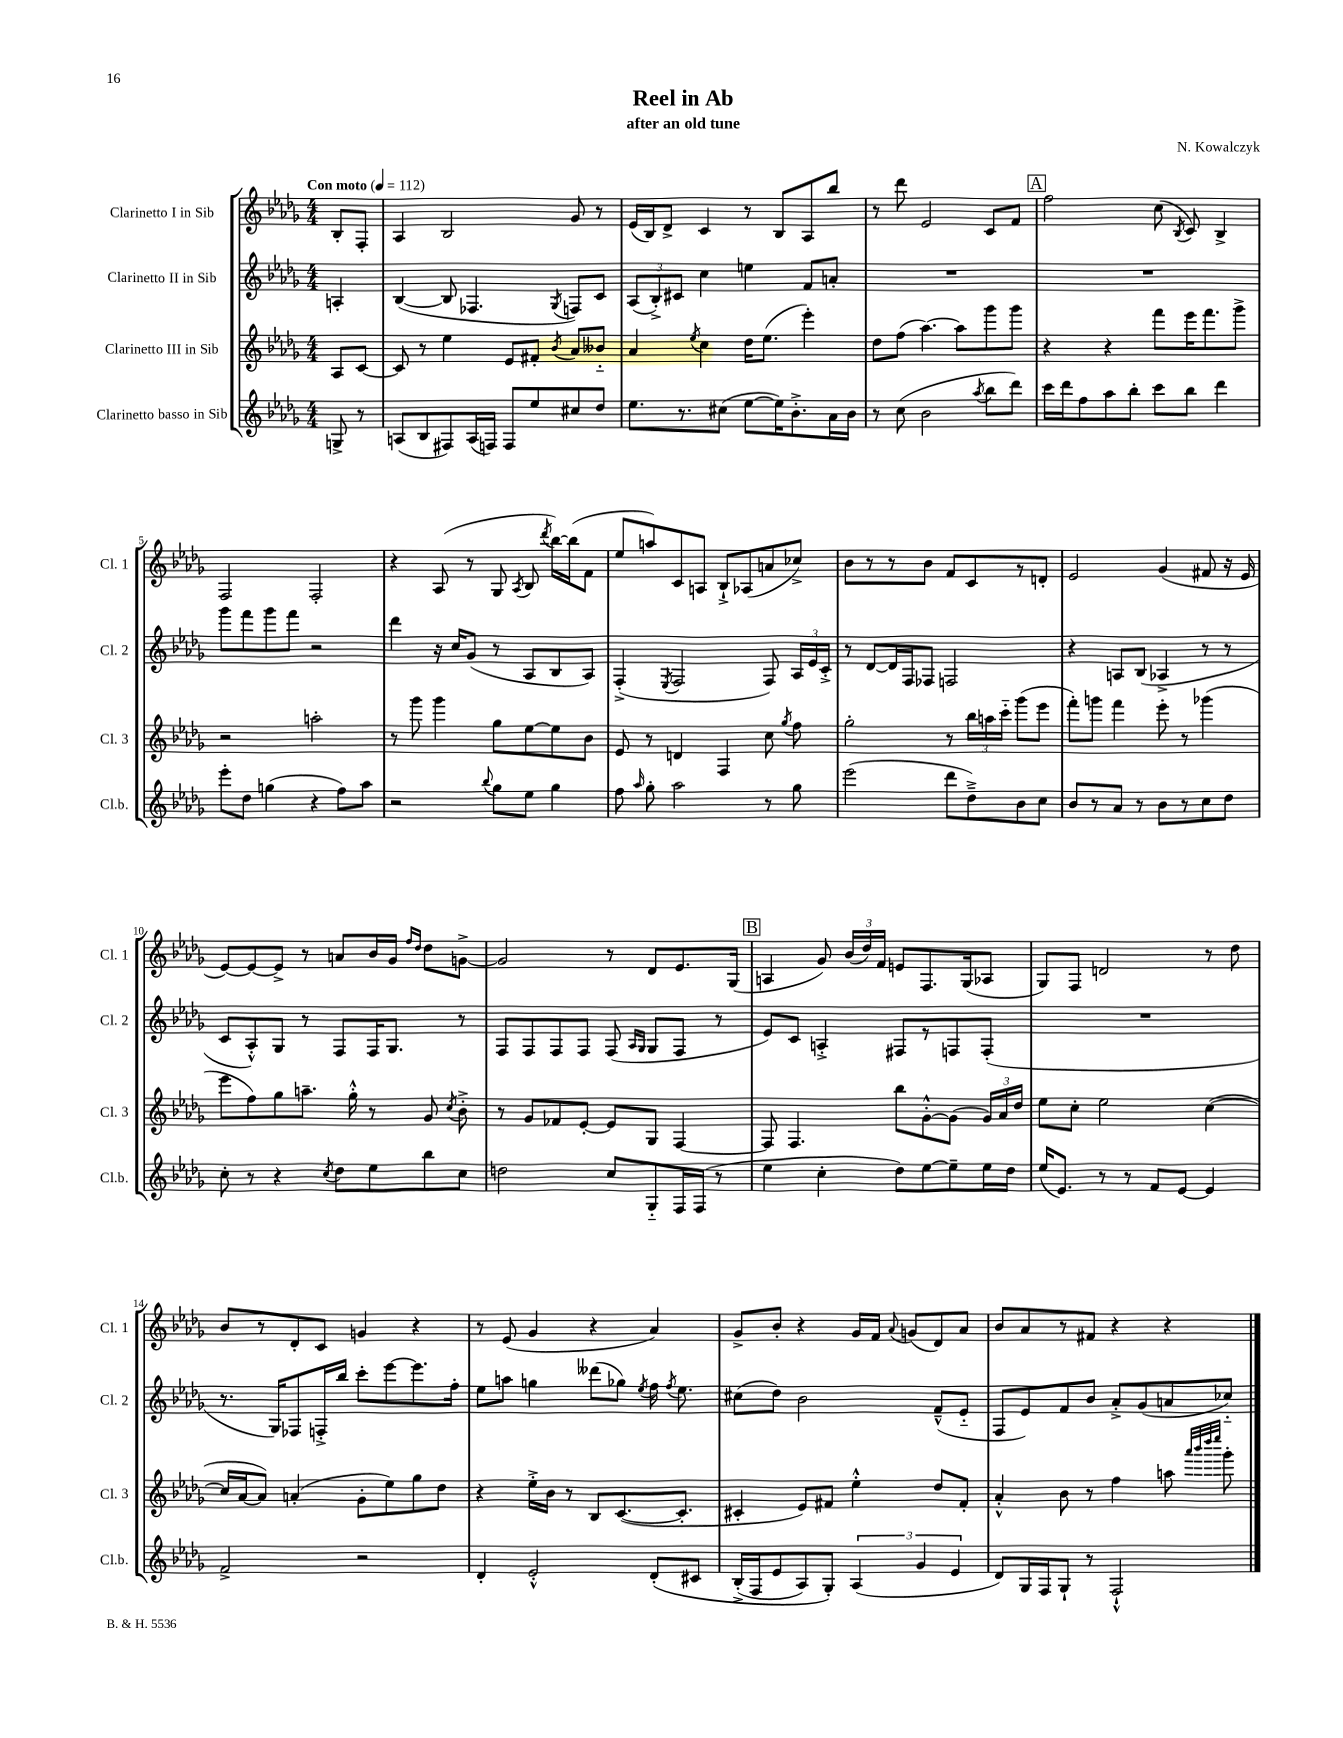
\header { title = "Reel in Ab" composer = "N. Kowalczyk" subtitle = "after an old tune" }
<<
\new StaffGroup <<
\new Staff = "s0" \with { instrumentName = "Clarinetto I in Sib" shortInstrumentName = "Cl. 1" } {
    \clef treble \key des \major \numericTimeSignature \time 4/4 \partial 4 \tempo "Con moto" 4 = 112
    \autoBeamOff bes8[-. f8]-. |
    aes4 bes2 ges'8 r8 |
    ees'16[( bes16) des'8]-> c'4 r8 bes8[ aes8 bes''8] |
    r8 des'''8 ees'2 c'8[ f'8] |
    \mark \markup { \box "A" } f''2 c''8( \acciaccatura { bes8 } c'8) bes4-> |
    f2 f2-. |
    r4 aes8( r8 ges8 \acciaccatura { aes8 } bes8 \acciaccatura { des'''8 } bes''16[~) bes''16( f'8] |
    ees''8[ a''8) c'8 a8] bes8[-!-> aes8( a'8 ces''8]->) |
    bes'8[ r8 r8 bes'8] f'8[ c'8 r8 d'8]-. |
    ees'2 ges'4( fis'8 r16 ees'16 |
    ees'8[~) ees'8~ ees'8]-> r8 a'8[ bes'16 ges'16] \grace { f''16[ des''16] } des''8[ g'8]~-> |
    g'2 r8 des'8[ ees'8. ges16]( |
    \mark \markup { \box "B" } a4 ges'8) \tuplet 3/2 { bes'16[( des''16) f'16] } e'8[ f8. ges16( aes8] |
    ges8[) f8] d'2 r8 des''8 |
    bes'8[ r8 des'8-. c'8] g'4 r4 |
    r8 ees'8( ges'4 r4 aes'4) |
    ges'8[-> bes'8]-. r4 ges'16[ f'16] \appoggiatura { aes'8 } g'8[( des'8) aes'8] |
    bes'8[ aes'8 r8 fis'8] r4 r4 \bar "|." |
}
\new Staff = "s1" \with { instrumentName = "Clarinetto II in Sib" shortInstrumentName = "Cl. 2" } {
    \clef treble \key des \major \numericTimeSignature \time 4/4 \partial 4
    \autoBeamOff a4-. |
    bes4~( bes8 fes4. \acciaccatura { ges8 } f8[) c'8] |
    \tuplet 3/2 { aes8[( bes8-.->) cis'8] } c''4 e''4 f'8[ a'8]-. |
    R1 |
    \mark \markup { \box "A" } R1 |
    ges'''8[ f'''8 ges'''8 f'''8] r2 |
    des'''4 r16 c''16[ ges'8]( r8 aes8[ bes8 aes8]) |
    f4-.->( \acciaccatura { ees8 } f2 f8) \tuplet 3/2 { aes16[ ees'16 c'16]-.-> } |
    r8 des'8[~ des'16 f16 fes8] f2 |
    r4 a8[ bes8]( aes4-> r8 r8 |
    c'8[ aes8-.-^) ges8] r8 f8[ f16 ges8.] r8 |
    f8[ f8 f8 f8] f8( \grace { aes16[ ges16] } ges8[ f8] r8 |
    \mark \markup { \box "B" } ees'8[) c'8] a4-.-> fis8[ r8 f8 f8]-.( |
    R1 |
    r8. ges16[) fes8 f16-.-> bes''16] c'''8[-. ees'''8~ ees'''8. f''16]-. |
    ees''8[ a''8] g''4 deses'''8[( ges''8]) \acciaccatura { ees''8 } f''16 \acciaccatura { f''8 } ees''8. |
    cis''8[( des''8]) bes'2 f'8[---^( ees'8]-_ |
    f8[ ees'8) f'8 bes'8] aes'8[-.-> ges'8( a'8 ces''8]-_) \bar "|." |
}
\new Staff = "s2" \with { instrumentName = "Clarinetto III in Sib" shortInstrumentName = "Cl. 3" } {
    \clef treble \key des \major \numericTimeSignature \time 4/4 \partial 4
    \autoBeamOff aes8[ c'8]~ |
    c'8 r8 ees''4 ees'8[ fis'8]-. \acciaccatura { bes'8 } aes'8[ beses'8]-_ |
    aes'4 \acciaccatura { ees''8 } c''4 des''16[ ees''8.]( ees'''4-.) |
    des''8[ f''8]( aes''4.~) aes''8[ ges'''8 ges'''8] |
    \mark \markup { \box "A" } r4 r4 f'''8[ ees'''16 f'''8. ges'''8]-> |
    r2 a''2-. |
    r8 ges'''8 ges'''4 ges''8[ ees''8~ ees''8 bes'8] |
    ees'8 r8 d'4 f4 c''8 \acciaccatura { ges''8 } f''8 |
    ges''2-. r8 \tuplet 3/2 { bes''16[ a''16 c'''16]-_ } ges'''8[( ees'''8] |
    f'''8[-.) g'''8] f'''4 ees'''8-. r8 ges'''4( |
    ees'''8[ f''8) ges''8 a''8.]-- ges''16-.-^ r8 ges'8 \acciaccatura { c''8 } bes'8-.-> |
    r8 ges'8[ fes'8 ees'8]~-. ees'8[ ges8] f4~ |
    \mark \markup { \box "B" } f8 f4. bes''8[ ges'8~-.-^ ges'8]( \tuplet 3/2 { ges'16[) aes'16 des''16] } |
    ees''8[ c''8]-. ees''2 c''4~( |
    c''16[ aes'16~ aes'8]) a'4-.( ges'8[-. ees''8) ges''8 des''8] |
    r4 ees''16[-.-> bes'16] r8 bes8[ c'8.~( c'8.]-. |
    cis'4-. ees'8[) fis'8] ees''4-.-^ des''8[ fis'8]-. |
    aes'4-.-^ bes'8 r8 f''4 a''8 \grace { aes'''32[ bes'''32 des''''32 ees''''32] } ges'''8-. \bar "|." |
}
\new Staff = "s3" \with { instrumentName = "Clarinetto basso in Sib" shortInstrumentName = "Cl.b." } {
    \clef treble \key des \major \numericTimeSignature \time 4/4 \partial 4
    \autoBeamOff g8-> r8 |
    a8[( bes8 fis8) a16( f16]) f8[ ees''8 cis''8 des''8] |
    ees''8.[ r8. cis''8]( ees''8[~ ees''16) bes'8.-.-> aes'16 bes'16] |
    r8 c''8( bes'2 \acciaccatura { aes''8 } bes''8[ des'''8]) |
    \mark \markup { \box "A" } c'''16[ des'''16 f''8 aes''8 bes''8]-. c'''8[ bes''8] des'''4 |
    ees'''8[-. des''8] g''4( r4 f''8[) aes''8] |
    r2 \appoggiatura { bes''8 } ges''8[ ees''8] ges''4 |
    f''8 \grace { aes''16 } ges''8-. aes''2 r8 ges''8 |
    ees'''2( des'''8[ des''8--->) bes'8 c''8] |
    bes'8[ r8 aes'8] r8 bes'8[ r8 c''8 des''8] |
    c''8-. r8 r4 \acciaccatura { c''8 } des''8[ ees''8 bes''8 c''8] |
    d''2 c''8[ ges8-_ f16 f16]( r8 |
    \mark \markup { \box "B" } ees''4 c''4-. des''8[) ees''8~ ees''8-- ees''16 des''16] |
    ees''16[( ees'8.]) r8 r8 f'8[ ees'8]~ ees'4 |
    f'2-> r2 |
    des'4-. ees'2-.-^ des'8[-.\( cis'8] |
    bes16[-.->( f16 ees'8 aes8) ges8]-.\) \tuplet 3/2 { aes4( ges'4 ees'4 } |
    des'8[) ges16 f16 ges8]-! r8 f2-!-^ \bar "|." |
}
>>
>>
